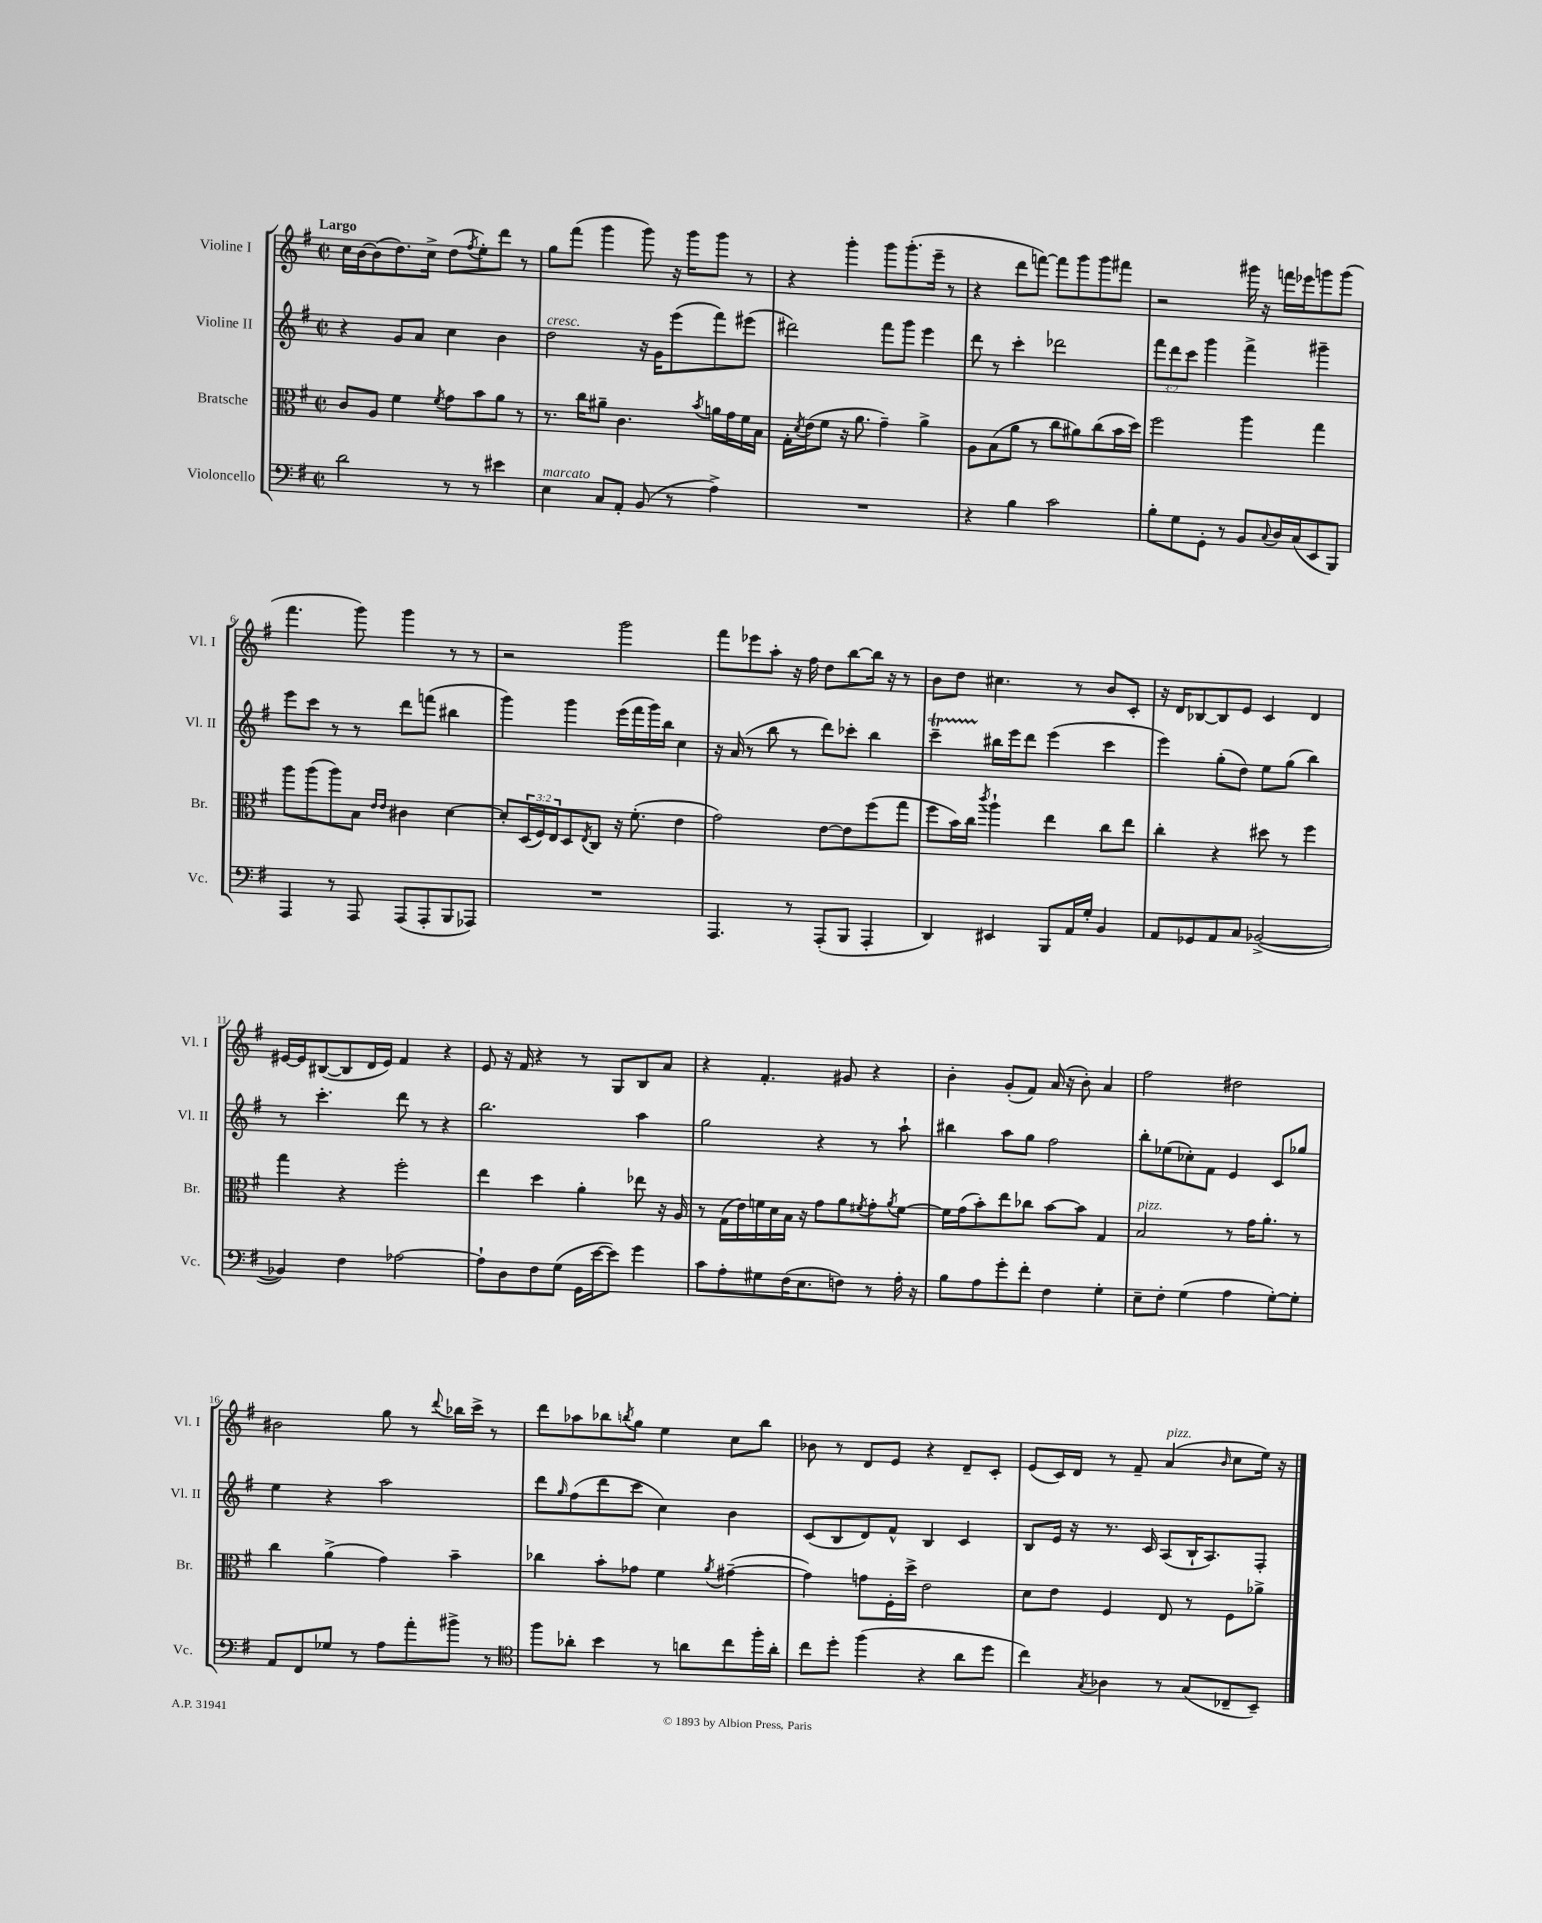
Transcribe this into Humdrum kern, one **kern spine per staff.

**kern	**kern	**kern	**kern
*staff4	*staff3	*staff2	*staff1
*clefF4	*clefC3	*clefG2	*clefG2
*k[f#]	*k[f#]	*k[f#]	*k[f#]
*M2/2	*M2/2	*M2/2	*M2/2
*met(c|)	*met(c|)	*met(c|)	*met(c|)
2d	8c	4r	16cc
.	.	.	[16b
.	8A	.	(8b]
.	4f#	8g	8.dd)
.	.	8a	.
.	.	.	16cc^
.	8qf#	.	.
8r	8g	4cc	(8dd
.	.	.	8qff#
8r	8b	.	8ee')
4e#	8a	4b	8ddd
.	8r	.	8r
=	=	=	=
4E	8.r	2dd	8gg
.	.	.	(8fff#
.	16cc	.	.
8C	8a#~	.	4ggg
8AA'	4.c	.	.
(8BB	.	16r	8ggg)
.	.	16g	.
8r	.	(8eee	16r
.	.	.	16ggg
.	8qb	.	.
4A^)	16a	8fff#)	8ggg
.	16g	.	.
.	16f#	(8eee#	8r
.	16B	.	.
=	=	=	=
1r	16G'	2ddd#)	4r
.	8qd	.	.
.	(16e	.	.
.	8f#	.	.
.	16r	.	4ggg'
.	8.a	.	.
.	4g~)	8fff#	8ggg
.	.	8ggg	(8.ggg'
.	4a^	4eee	.
.	.	.	16eee~
.	.	.	8r
=	=	=	=
4r	8A	8ddd	4r
.	(8B	8r	.
4B	8a	4ccc'	8ddd
.	8r	.	[8fff)
2c	8cc	2ddd-	8fff]
.	8a#)	.	8ggg
.	(8cc	.	8ggg
.	16b	.	8fff#
.	16dd)	.	.
=	=	=	=
8B'	2ff#	12fff#	2r
.	.	12ddd	.
8G	.	.	.
.	.	12ccc	.
8GG'	.	4ggg	.
8r	.	.	.
8BB	4aa	4fff#^	16ggg#
.	.	.	16r
8qqC	.	.	.
16D	.	.	16fff
(16C	.	.	16eee-
8EE	4gg	4ggg#~	8ggg
8BBB)	.	.	(8ggg
=	=	=	=
4AAA	8aa	8eee	4.fff#
.	(8aa	8ccc	.
8r	8aa)	8r	.
8AAA	8B	8r	8ggg)
.	16qqe	.	.
.	16qqe	.	.
(8AAA	4c#	8ddd	4ggg
8AAA'	.	(8fff	.
8BBB	[4d	4bb#	8r
8AAA-)	.	.	8r
=	=	=	=
1r	8d']	4ggg)	2r
.	(24D	.	.
.	24F#)	.	.
.	24E	.	.
.	8D	4ggg	.
.	8qE	.	.
.	8C	.	.
.	16r	(16eee	2ggg
.	(8.f#'	16fff#	.
.	.	16ggg)	.
.	.	16bb	.
.	4e	4cc	.
=	=	=	=
4.AAA	2g)	16r	8fff#
.	.	(16a	.
.	.	8r	8eee-
.	.	8bb	8aa'
8r	.	8r	16r
.	.	.	16ff#
(8AAA'	[8e	8ddd)	8dd
8BBB	8e]	8ccc-'	[8bb
4AAA'	(8ff#	4bb	16bb]
.	.	.	16r
.	8gg	.	8r
=	=	=	=
4DD)	8ff#	4ccc~	8b
.	16b)	.	8dd
.	16cc	.	.
.	8qccc	.	.
4EE#	4aa`	16bb#	4.cc#
.	.	16eee	.
.	.	8ddd	.
8BBB	4ee	(4eee	.
16AA	.	.	8r
16G'	.	.	.
4BB	8cc	4ccc	8b
.	8ee	.	8c'
=	=	=	=
8AA	4cc'	4eee)	16r
.	.	.	16d
8GG-	.	.	[8B-
8AA	4r	(8gg'	8B-]
8C	.	8dd)	8e
([2BB-^	8dd#	8ee	4c
.	8r	(8gg	.
.	4ff#	4bb)	4d
=	=	=	=
4BB-])	4gg	8r	[16e#
.	.	.	16e#]
.	.	4.ccc'	([8B#
4F#	4r	.	8B#]
.	.	.	16d
.	.	.	16e#)
[2A-	2ff#'	8ddd	4f#
.	.	8r	.
.	.	4r	4r
=	=	=	=
8A-`]	4ee	2.bb	8e
8D	.	.	16r
.	.	.	16f#
8F#	4dd	.	4r
(8G	.	.	.
16GG	4a'	.	8r
[16e	.	.	.
8e])	.	.	8G
4g	8ee-	4aa	8B
.	16r	.	8a
.	16A	.	.
=	=	=	=
8c	8r	2gg	4r
8A'	(16G	.	.
.	16e)	.	.
8G#	16f	.	4.f#'
.	16d	.	.
(16F#	16B	.	.
8.E	16r	.	.
.	8g	4r	.
8F)	8a	.	8g#
.	8qf#	.	.
8r	8g'	8r	4r
.	8qa	.	.
16A'	[8f#	8aa`	.
16r	.	.	.
=	=	=	=
8B	16f#]	4bb#	4b'
.	(16g	.	.
8A	8b')	.	.
8g'	8ee	8aa	(8g'
8f#'	8cc-	8gg	8f#)
4F#	[8b	2ff#	(16a
.	.	.	16r
.	8b]	.	8b')
4G'	4G	.	4a
=	=	=	=
8E~	2B	8bb'	2ff#
8F#'	.	(8ee-	.
(4G	.	8cc-')	.
.	.	8f#	.
4A	8r	4e	2dd#
.	16g	.	.
.	8.a'	.	.
[8G')	.	8c	.
8G']	8r	8gg-	.
=	=	=	=
8AA	4cc	4ee	2b#
8FF#	.	.	.
8G-	(4a^	4r	.
8r	.	.	.
8A	4g)	2aa	8gg
8a'	.	.	8r
.	.	.	8qqddd
8b#^	4b~	.	16bb-
.	.	.	16ccc^
8r	.	.	8r
=	=	=	=
*clefC4	*	*	*
8ff#	4cc-	8ddd	8ddd
.	.	16qqgg	.
8a-'	.	(8ff#	8aa-
4b	8b'	8ddd	8bb-
.	.	.	8qbb
.	8g-	8ccc	8gg
8r	4f#	4cc)	4ee
8a	.	.	.
.	8qa	.	.
8cc	([4g#~	4b	8cc
16ff#'	.	.	8bb
16a'	.	.	.
=	=	=	=
8cc	4g#])	(8c	8b-
8dd'	.	8B	8r
(4ff#	8g	8d)	8d
.	16F#'	8f#^^	8e
.	16dd^	.	.
4r	2e	4B	4r
8a	.	4c	8d~
8dd	.	.	8c'
=	=	=	=
4cc)	8d	8B	(8e
.	8e	16e	16c)
.	.	16r	16d
8qG	.	.	.
4A-	4F#	8.r	8r
.	.	.	8f#~
.	.	16c	.
8r	8E	(8A	(4a
(8G	8r	16B`	.
.	.	8.A)	.
.	.	.	16qqb
8C-~	8F#	.	8cc
8BB~)	8a-^	8F#'	16ee)
.	.	.	16r
==	==	==	==
*-	*-	*-	*-
